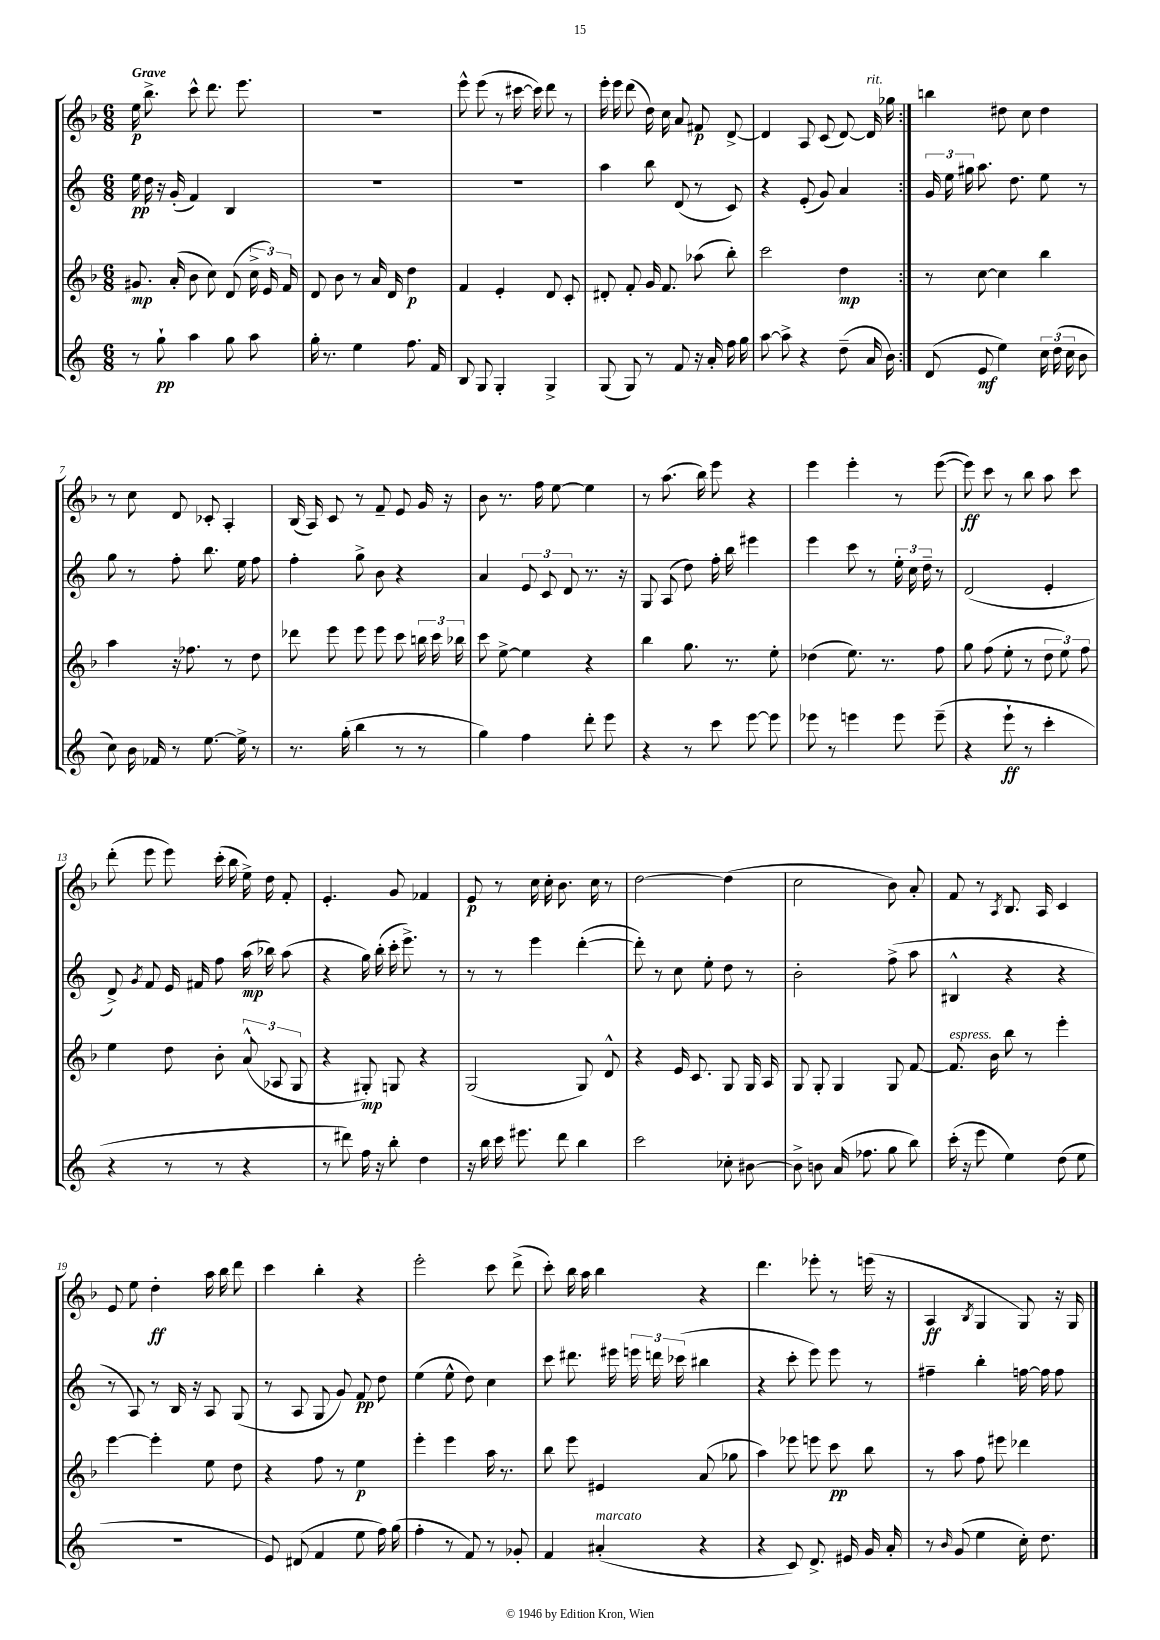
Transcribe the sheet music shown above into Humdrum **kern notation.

**kern	**kern	**kern	**kern
*staff4	*staff3	*staff2	*staff1
*clefG2	*clefG2	*clefG2	*clefG2
*k[]	*k[b-]	*k[]	*k[b-]
*M6/8	*M6/8	*M6/8	*M6/8
8r	8.g#/	16ee\	16ee\
.	.	16dd\	8.bb-^\
8gg`\	.	16r	.
.	(16a'/	(16g'/	.
4aa\	8b-\	4f/)	8ccc^^\
.	8cc\)	.	8.ddd\
8gg\	(8d/	4B/	.
.	.	.	8.eee\
8aa\	24cc^\	.	.
.	24e/)	.	.
.	24f/	.	.
=	=	=	=
16gg'\	8d/	2.r	2.r
8.r	.	.	.
.	8b-\	.	.
4ee\	8r	.	.
.	16a/	.	.
.	16d/	.	.
8.ff\	4dd\	.	.
16f/	.	.	.
=	=	=	=
8B/	4f/	2.r	8eee^^\
8G/	.	.	(8eee\
4G'/	4e'/	.	8r
.	.	.	[16ccc#\
.	.	.	16ccc#\])
4G^/	8d/	.	8ddd\
.	8c'/	.	8r
=	=	=	=
(8G/	8d#'/	4aa\	16eee'\
.	.	.	16eee\
8G/)	8f'/	.	(8ddd\
8r	16g/	8bb\	16dd\)
.	8.f/	.	16cc\
8f/	.	(8d/	8a/
16r	(8aa-\	8r	8f#/
16a'/	.	.	.
16ff\	8bb-'\)	8c/)	[8d^/
16gg\	.	.	.
=	=	=	=
[8aa\	2ccc\	4r	4d/]
8aa^\]	.	.	.
4r	.	(8e'/	8A/
.	.	8g/)	(8c/
(8dd~\	4dd\	4a/	[8d/)
16a/	.	.	16d/]
16b\)	.	.	16gg-\
=:|!	=:|!	=:|!	=:|!
(8d/	8r	24g/	4bb\
.	.	24ee\	.
.	.	24gg#\	.
8e/	[8cc\	8.aa\	.
4ee\)	4cc\]	.	8dd#\
.	.	8.dd\	.
.	.	.	8cc\
24cc\	4bb-\	8ee\	4dd#\
(24dd\	.	.	.
24cc\	.	.	.
8b\	.	8r	.
=	=	=	=
8cc\)	4aa\	8gg\	8r
16b\	.	8r	8cc\
16f-/	.	.	.
8r	16r	8ff'\	8d/
.	8.ff-\	.	.
[8.ee\	.	8.bb\	8c-'/
.	8r	.	4A'/
16ee^\]	.	16ee\	.
8r	8dd\	8ff\	.
=	=	=	=
8.r	8ddd-\	4ff'\	(16B-/
.	.	.	16A/)
.	8eee\	.	8c/
(16gg'\	.	.	.
4bb\	8eee\	8gg^\	8r
.	8eee\	8b\	8f~/
8r	8ccc\	4r	8e/
8r	24bb\	.	16g/
.	24ccc\	.	.
.	.	.	16r
.	24bb-\	.	.
=	=	=	=
4gg\)	8ccc\	4a/	8b-\
.	[8ee^\	.	8.r
4ff\	4ee\]	12e/	.
.	.	.	16ff\
.	.	12c/	.
.	.	.	[8ee\
.	.	12d/	.
8ddd'\	4r	8.r	4ee\]
8eee\	.	.	.
.	.	16r	.
=	=	=	=
4r	4bb-\	8G/	8r
.	.	(8A/	(8.aa\
8r	8.gg\	8dd\)	.
.	.	.	16bb-\)
8ccc\	.	16ff'\	8eee\
.	8.r	16bb\	.
[8eee\	.	4eee#\	4r
8eee\]	8ee'\	.	.
=	=	=	=
8eee-\	(4dd-\	4eee\	4eee\
8r	.	.	.
4eee\	8.ee\)	8ccc\	4eee'\
.	.	8r	.
.	8.r	.	.
8eee\	.	24ee'\	8r
.	.	24cc\	.
.	.	24dd~\	.
(8eee~\	8ff\	8r	([8eee\
=	=	=	=
4r	8gg\	(2d/	8eee\])
.	(8ff\	.	8ccc\
8eee`\	8ee'\	.	8r
8r	8r	.	8bb-\
4ccc'\	12dd\	4e'/	8aa\
.	12ee\)	.	.
.	.	.	8ccc\
.	12ff\	.	.
=	=	=	=
4r	4ee\	8d^/)	(8ddd'\
.	.	8qg/	.
.	.	8f/	8eee\
8r	8dd\	16e/	8eee\)
.	.	16f#/	.
8r	8b-'\	8ff\	(16ccc'\
.	.	.	16bb-\
4r	(12a^^/	(16aa\	16ee^\)
.	.	16bb-\)	16dd\
.	12A-/	.	.
.	.	(8aa\	8f'/
.	12G/	.	.
=	=	=	=
8r	4r	4r	4.e'/
8ddd#\)	.	.	.
16ff\	8G#'/)	16gg\)	.
16r	.	(16bb'\	.
8bb'\	8G/	16ccc'\	8g/
.	.	8.eee^\)	.
4dd\	4r	.	4f-/
.	.	8r	.
=	=	=	=
16r	(2G/	8r	8e/
16bb\	.	.	.
16ccc\	.	8r	8r
8.eee#\	.	.	.
.	.	4eee\	16cc\
.	.	.	16cc'\
8ddd\	.	.	8.b-\
4bb\	8G/)	([4ddd'\	.
.	.	.	16cc\
.	8d^^/	.	8r
=	=	=	=
2ccc\	4r	8ddd'\])	[2dd\
.	.	8r	.
.	16e/	8cc\	.
.	8.c/	.	.
.	.	8ee'\	.
8cc-'\	8G/	8dd\	(4dd\]
[8b#\	16G/	8r	.
.	16A/	.	.
=	=	=	=
8b#^\]	8G/	2b'\	2cc\
8b\	8G'/	.	.
(16a/	4G/	.	.
8.ff-\	.	.	.
8gg\	8G/	(8ff^\	8b-\)
8bb\)	[8f/	8aa\	8a'/
=	=	=	=
(16ccc'\	8.f/]	4B#^^/	8f/
16r	.	.	.
8eee\	.	.	8r
.	16b-\	.	.
.	.	.	8qA/
4ee\)	8bb-\	4r	8.B-/
.	8r	.	.
.	.	.	16A/
(8dd\	4eee'\	4r	4c/
8ee\	.	.	.
=	=	=	=
2.r	[4eee\	8r	8e/
.	.	8A/)	8ee\
.	4eee'\]	8r	4dd'\
.	.	16B/	.
.	.	16r	.
.	8ee\	8A/	16aa\
.	.	.	16bb-\
.	8dd\	(8G/	8ddd\
=	=	=	=
8e/)	4r	8r	4ccc\
(8d#/	.	8A/	.
4f/	8ff\	8G/	4bb-'\
.	8r	8g/)	.
8ee\	4ee\	8f/	4r
16ff\)	.	8dd\	.
(16gg\	.	.	.
=	=	=	=
4ff'\	4eee'\	(4ee\	2eee'\
8r	4eee\	8ee^^\	.
8f/)	.	8dd\)	.
8r	16aa\	4cc\	8ccc\
.	8.r	.	.
8g-'/	.	.	(8ddd^\
=	=	=	=
4f/	8bb-\	8ccc\	8ccc'\)
.	8eee\	8.ddd#\	16bb-\
.	.	.	16aa\
(4a#'/	4e#/	.	4bb-\
.	.	16eee#\	.
.	.	24eee\	.
.	.	24ddd\	.
.	.	(24ccc-\	.
4r	(8a/	4bb#\	4r
.	8gg-\	.	.
=	=	=	=
4r	4aa\)	4r	4.ddd\
8c/)	8eee-\	8ccc'\	.
8.d^/	8eee\	8eee\)	8eee-'\
.	8ccc\	8eee\	8r
16e#/	.	.	.
16g/	8bb-\	8r	(16eee\
16a'/	.	.	16r
=	=	=	=
8r	8r	4ff#~\	4A/
16qqb/	.	.	.
(8g/	8aa\	.	.
.	.	.	8qB-/
4ee\	8ff\	4bb'\	4G/
.	8eee#\	.	.
16cc'\)	4ddd-\	[16ff\	8G/)
8.dd\	.	16ff\]	.
.	.	8ff\	16r
.	.	.	16G/
==	==	==	==
*-	*-	*-	*-
